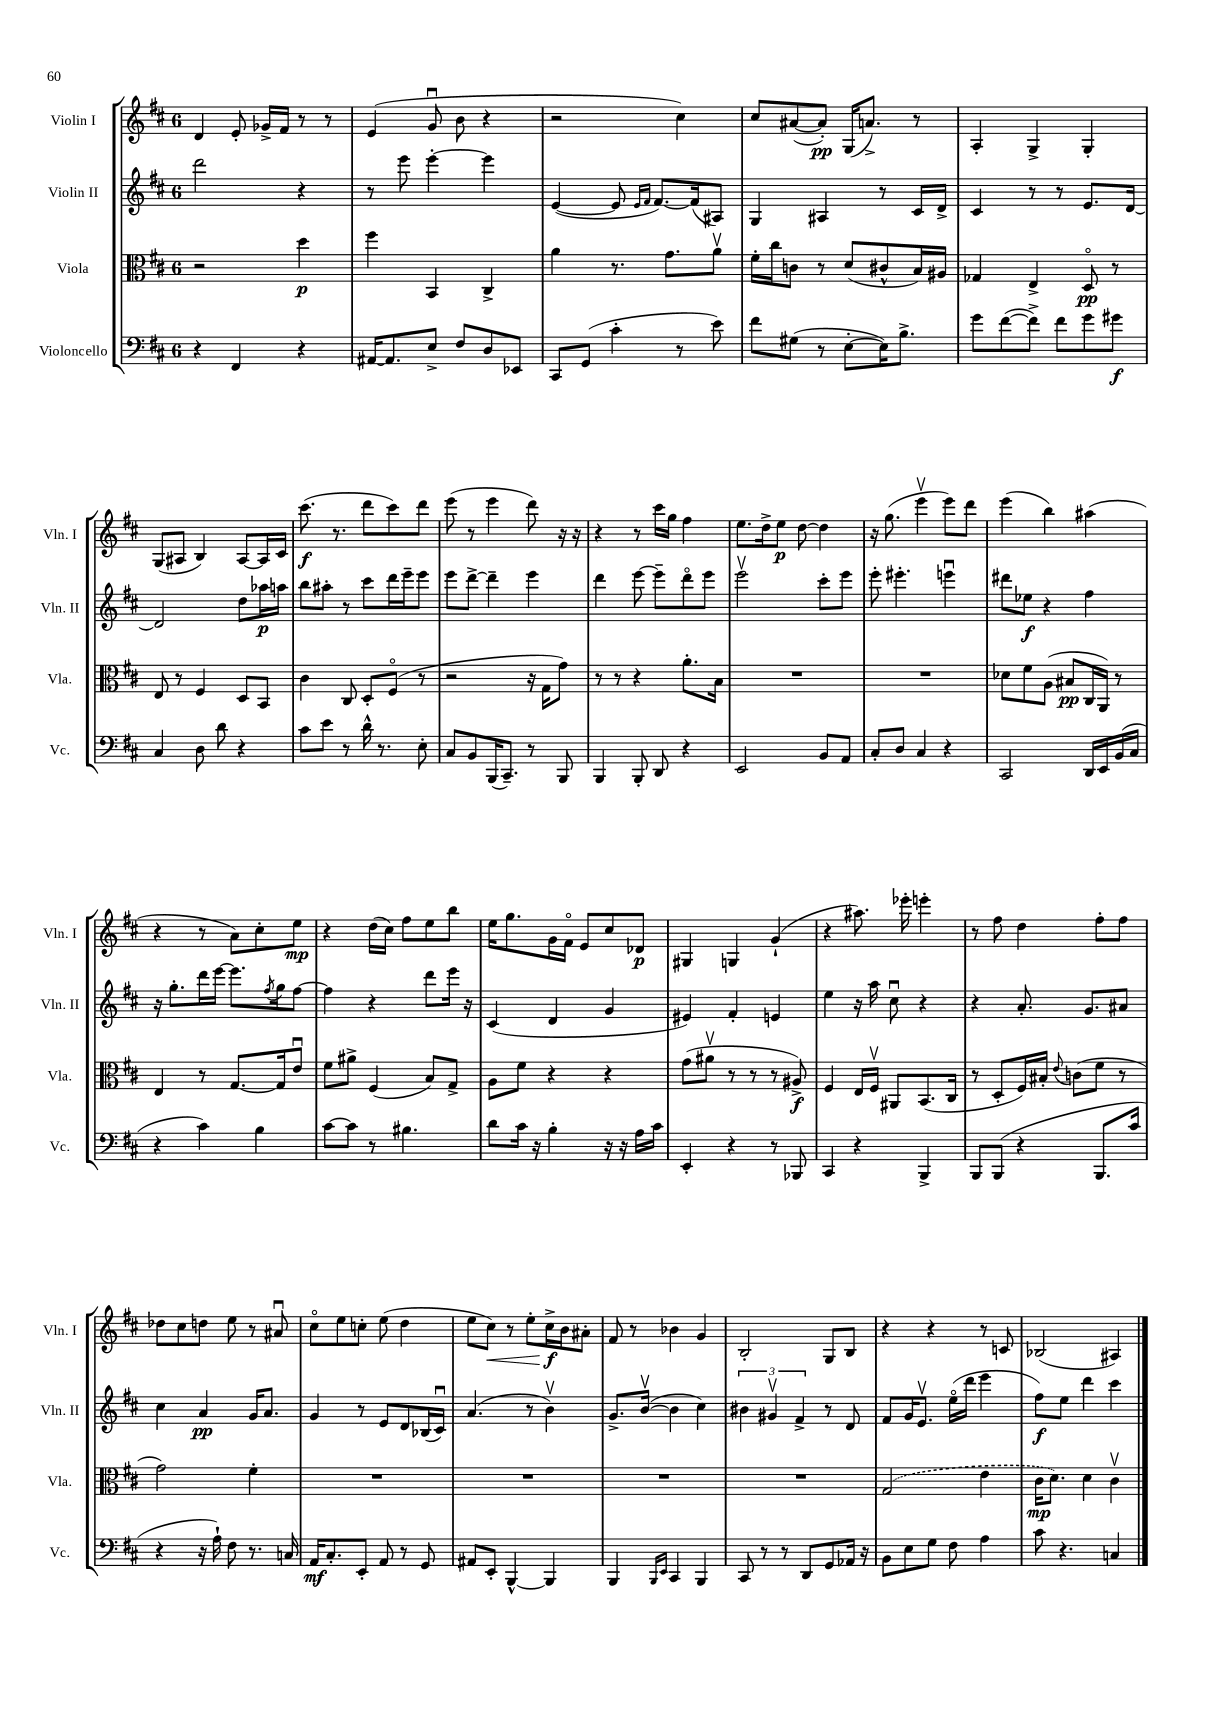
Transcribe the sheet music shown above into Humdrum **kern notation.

**kern	**kern	**kern	**kern
*staff4	*staff3	*staff2	*staff1
*clefF4	*clefC3	*clefG2	*clefG2
*k[f#c#]	*k[f#c#]	*k[f#c#]	*k[f#c#]
*M6/8	*M6/8	*M6/8	*M6/8
4r	2r	2ddd	4d
4FF#	.	.	8e'
.	.	.	16g-^
.	.	.	16f#
4r	4dd	4r	8r
.	.	.	8r
=	=	=	=
[16AA#	4ff#	8r	(4e
8.AA#]	.	.	.
.	.	8eee	.
8E^	4BB	[4eee'	8gu
8F#	.	.	8b
8D	4C#^	4eee]	4r
8EE-	.	.	.
=	=	=	=
8CC#	4a	([4e	2r
(8GG	.	.	.
4c#'	8.r	8e]	.
.	.	16qqe	.
.	.	16qqf#	.
.	.	[8.f#)	.
.	8.g	.	.
8r	.	.	4cc#)
.	.	(16f#]	.
8e)	8av	8A#)	.
=	=	=	=
8f#	16f#'	4G	8cc#
.	16cc#	.	.
(8G#	8c	.	([8a#
8r	8r	4A#	8a#'])
[8E'	(8d	.	(16G
.	.	.	8.a^)
16E])	8c#^^	8r	.
8.B^	.	.	.
.	16B)	16c#	8r
.	16A#	16d^	.
=	=	=	=
8g	4G-	4c#	4A'
([8f#	.	.	.
8f#^])	4E^	8r	4G^
8f#	.	8r	.
8g	8Do	8.e	4G'
8g#	8r	.	.
.	.	[16d	.
=	=	=	=
4C#	8E	2d]	(8G
.	8r	.	8A#
8D	4F#	.	4B)
8d	.	.	.
4r	8D	8dd	[8A#
.	8BB	16aa-	16A#]
.	.	16aa	16c#
=	=	=	=
8c#	4c#	8bb	(8.ccc#
8e	.	8aa#'	.
.	.	.	8.r
8r	8C#	8r	.
16d^^	8D'	8ccc#	8ddd
8.r	.	.	.
.	(8F#o	16ddd	8ccc#)
.	.	16eee~	.
8E'	8r	8eee	8ddd
=	=	=	=
8C#	2r	8eee	(8eee
8BB	.	[8ddd^	8r
(16BBB	.	4ddd~]	4eee
8.CC#~)	.	.	.
8r	16r	4eee	8ddd)
.	16G	.	.
8BBB	8g)	.	16r
.	.	.	16r
=	=	=	=
4BBB	8r	4ddd	4r
.	8r	.	.
8BBB'	4r	[8eee	8r
8DD	.	8eee~]	16ccc#
.	.	.	16gg
4r	8.a'	8dddo	4ff#
.	.	8eee	.
.	16B	.	.
=	=	=	=
2EE	2.r	2eeev	8.ee
.	.	.	16dd^
.	.	.	8ee
.	.	.	[8dd
8BB	.	8ccc#'	4dd]
8AA	.	8eee	.
=	=	=	=
8C#'	2.r	8eee'	16r
.	.	.	(8.gg
8D	.	4.eee#'	.
4C#	.	.	4eeev
4r	.	4eeeu	8eee)
.	.	.	8ddd
=	=	=	=
2CC#	8d-	8ddd#	(4eee
.	8f#	8ee-	.
.	(8A	4r	4bb)
.	8B#	.	.
16DD	16C#	4ff#	(4aa#
16EE	16AA)	.	.
(16BB	8r	.	.
16C#	.	.	.
=	=	=	=
4r	4E	16r	4r
.	.	8.gg'	.
4c#)	8r	16ddd	8r
.	.	[16eee	.
.	[8.G	8.eee]	8a)
4B	.	.	8cc#'
.	.	8qff#	.
.	16G]	16gg	.
.	8eu	[8ff#	8ee
=	=	=	=
[8c#	8f#	4ff#]	4r
8c#]	8a#^	.	.
8r	(4F#	4r	(16dd
.	.	.	16cc#)
4.B#	.	.	8ff#
.	8B)	8ddd	8ee
.	8G^	16eee	8bb
.	.	16r	.
=	=	=	=
8d	8A	(4c#	16ee
.	.	.	8.gg
16c#	8f#	.	.
16r	.	.	.
4B'	4r	4d	16g
.	.	.	16f#o
.	.	.	8e
16r	4r	4g	8cc#
16r	.	.	.
16A	.	.	8d-
16c#	.	.	.
=	=	=	=
4EE'	(8g	4e#)	4G#
.	8a#v	.	.
4r	8r	4f#'	4G
.	8r	.	.
8r	8r	4e	(4g`
8BBB-	8A#^)	.	.
=	=	=	=
4CC#	4F#	4ee	4r
4r	16E	16r	8.aa#)
.	16F#v	16aa	.
.	8AA#	8cc#u	.
.	.	.	16eee-'
4BBB^	(8.BB	4r	4eee'
.	16C#	.	.
=	=	=	=
8BBB	8r	4r	8r
(8BBB	8D'	.	8ff#
4r	16F#)	8.a'	4dd
.	16B#'	.	.
.	8qqe	.	.
.	(8c	.	.
.	.	8.g	.
8.BBB	8f#	.	8ff#'
.	8r	8a#	8ff#
16c#	.	.	.
=	=	=	=
4r	2g)	4cc#	8dd-
.	.	.	8cc#
16r	.	4a	8dd
16A`)	.	.	.
8F#	.	.	8ee
8.r	4f#'	16g	8r
.	.	8.a	.
.	.	.	8a#u
16C	.	.	.
=	=	=	=
16AA	2.r	4g	8cc#o
8.C#'	.	.	.
.	.	.	8ee
8EE'	.	8r	8cc'
8AA	.	8e	(8ee
8r	.	8d	4dd
8GG	.	(16B-	.
.	.	16c#u)	.
=	=	=	=
8AA#	2.r	(4.a	8ee
8EE'	.	.	8cc#)
[4BBB^^	.	.	8r
.	.	8r	8ee'
4BBB]	.	4bv)	16cc#^
.	.	.	16b
.	.	.	8a#'
=	=	=	=
4BBB	2.r	8.g^	8f#
.	.	.	8r
.	.	([16bv	.
16qqBBB	.	.	.
16qqEE	.	.	.
4CC#	.	4b]	4b-
4BBB	.	4cc#)	4g
=	=	=	=
8CC#	2.r	6b#	2B'
8r	.	.	.
.	.	6g#v	.
8r	.	.	.
.	.	6f#^	.
8DD	.	.	.
8GG	.	8r	8G
16AA-	.	8d	8B
16r	.	.	.
=	=	=	=
8BB	(2G	8f#	4r
8E	.	16g	.
.	.	8.ev	.
8G	.	.	4r
8F#	.	(16eeo	.
.	.	16ddd	.
4A	4e	4eee	8r
.	.	.	8c
=	=	=	=
8c#	16c#	8ff#)	(2B-
.	8.d)	.	.
4.r	.	8ee	.
.	4d	4ddd	.
4C	4c#v	4ccc#	4A#)
==	==	==	==
*-	*-	*-	*-
